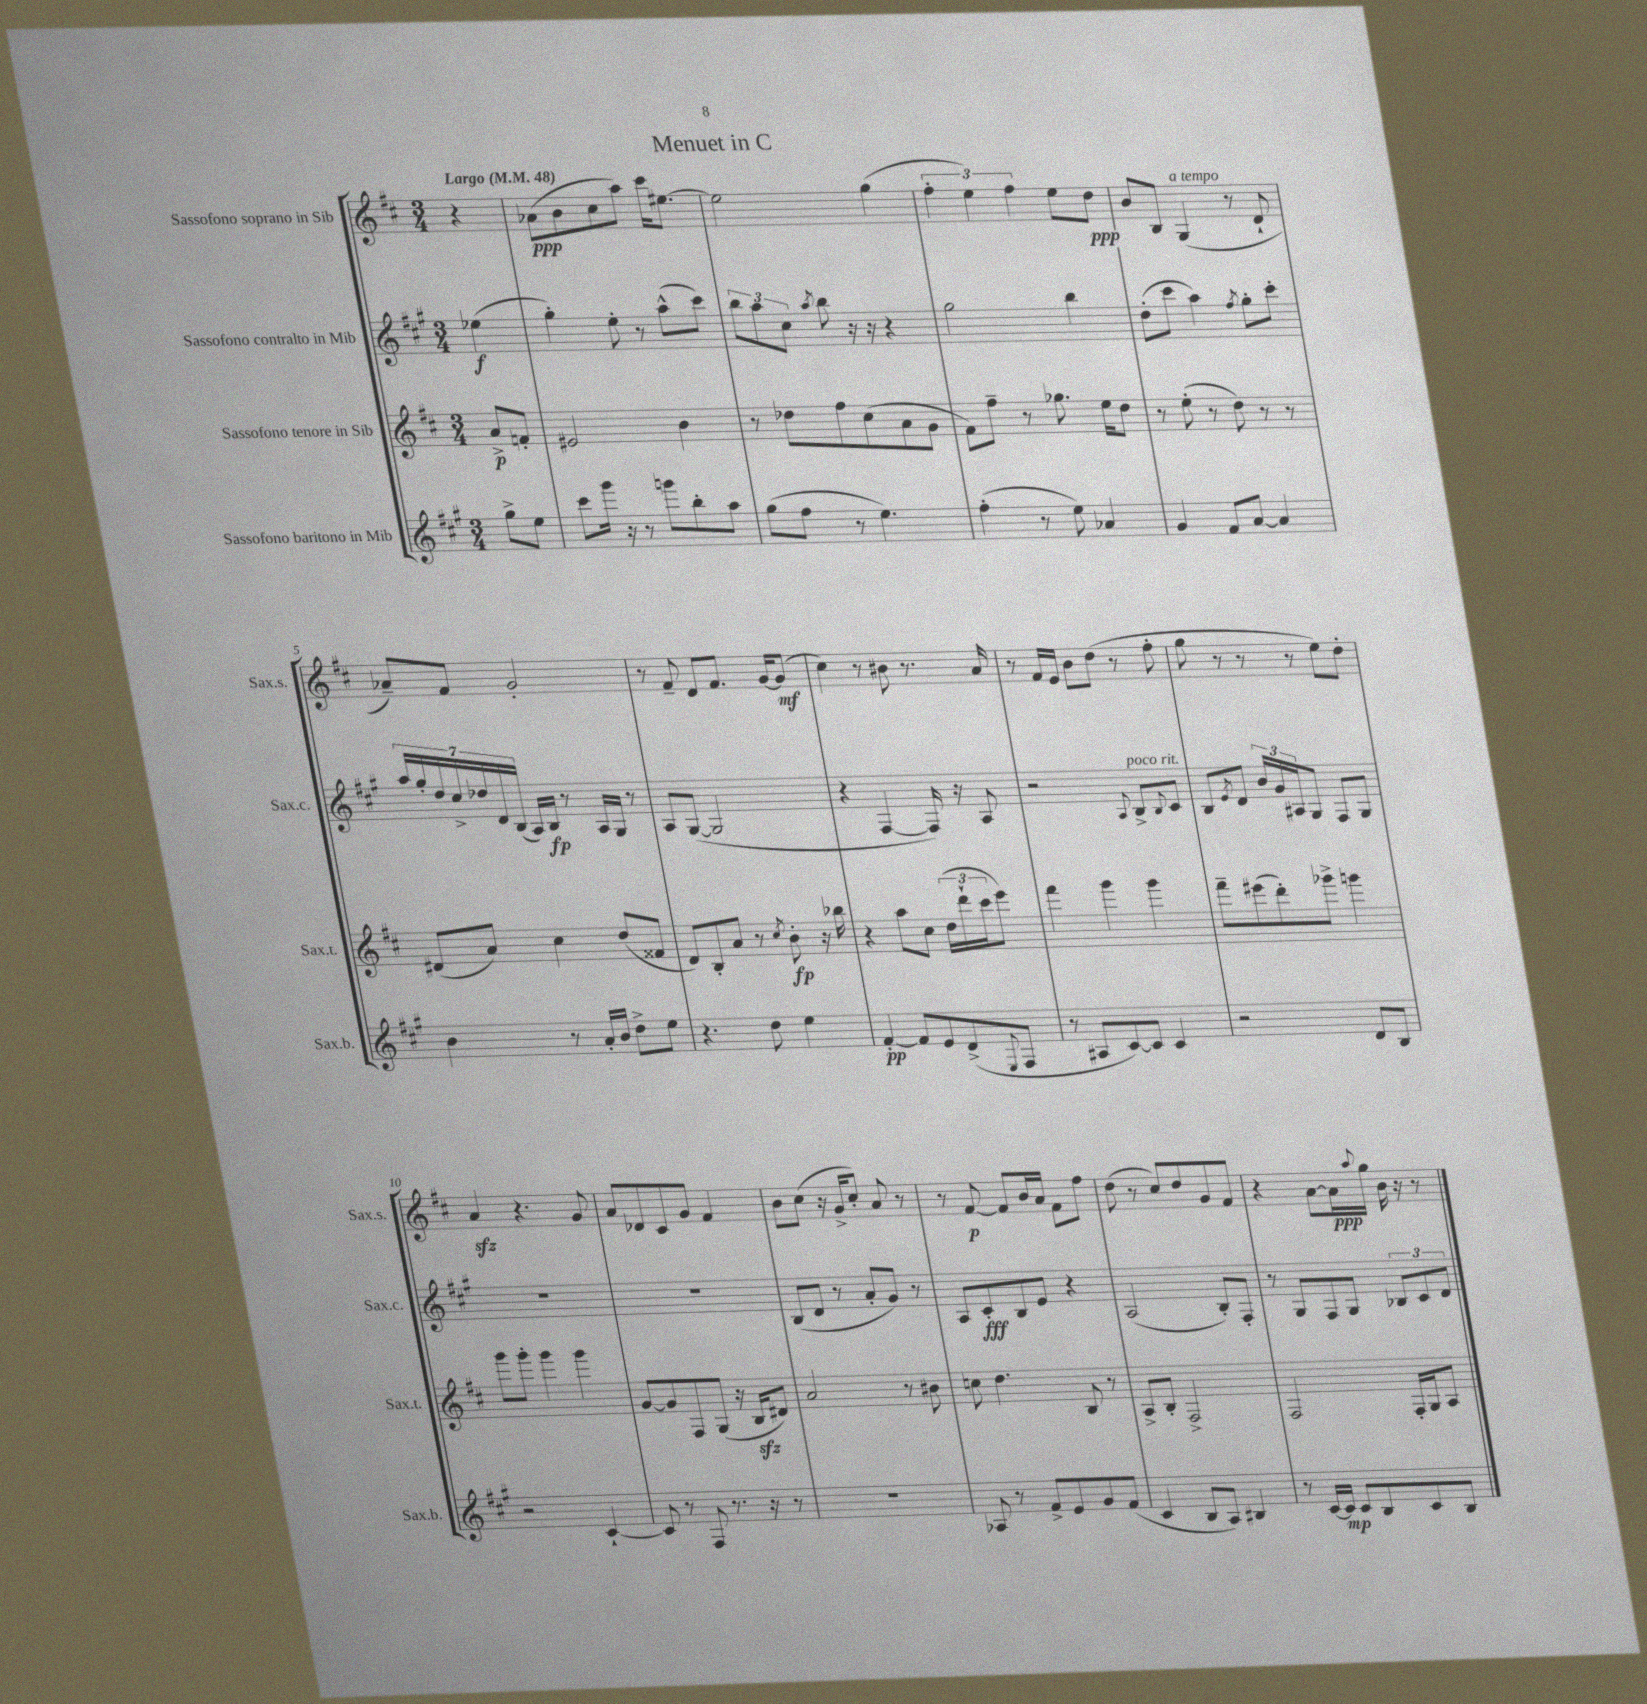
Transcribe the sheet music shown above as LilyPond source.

\header { title = "Menuet in C" }
<<
\new StaffGroup <<
\new Staff = "s0" \with { instrumentName = "Sassofono soprano in Sib" shortInstrumentName = "Sax.s." } {
    \clef treble \key d \major \numericTimeSignature \time 3/4 \partial 4 \tempo "Largo" 4 = 48
    r4 |
    aes'8\ppp( b'8 cis''8 a''8) cis'''16 eis''8.~ |
    eis''2 g''4( |
    \tuplet 3/2 { fis''4-. e''4) fis''4 } e''8 d''8\ppp |
    b'8 b8 g4^\markup { \italic "a tempo" }( r8 d'8-! |
    aes'8--) fis'8 g'2-. |
    r8 fis'8-- d'8 fis'8. g'16~ g'8\mf( |
    cis''4) r8 bis'8 r8. a'16 |
    r8 fis'16 e'16 b'8 d''8( r8 fis''8-. |
    g''8 r8 r8 r8 e''8) d''8-. |
    a'4\sfz r4. g'8 |
    a'8 des'8 cis'8 g'8 fis'4 |
    b'8 cis''8( r16 g'16-> cis''8-.) a'8 r8 |
    r8 fis'8~\p fis'8 b'16 a'16 fis'8 fis''8 |
    d''8( r8 cis''8) d''8 g'8 fis'8 |
    r4 a'8~ a'16\ppp \appoggiatura { a''8 } g''16 b'16 r16 r8 \bar "|." |
}
\new Staff = "s1" \with { instrumentName = "Sassofono contralto in Mib" shortInstrumentName = "Sax.c." } {
    \clef treble \key a \major \numericTimeSignature \time 3/4 \partial 4
    ees''4\f( |
    gis''4-.) e''8-. r8 a''8-^( cis'''8) |
    \tuplet 3/2 { b''8 a''8 cis''8 } \acciaccatura { a''8 } b''8 r16 r16 r4 |
    gis''2 b''4 |
    d''8-.( cis'''8 a''4) \acciaccatura { fis''8 } gis''8-. cis'''8-. |
    \tuplet 7/4 { a''16 gis''16-. d''16 cis''16-> des''16 d'16 b16( } a16) b16\fp r8 a16 gis16 r8 |
    a8 gis8~( gis2 |
    r4 fis4~ fis16) r16 a8 |
    r2 \appoggiatura { a8 } b8->^\markup { \italic "poco rit." } \appoggiatura { b8 } cis'8 |
    b8 \acciaccatura { e'8 } d'8 \tuplet 3/2 { b'16 gis'16 ais16 } gis8 fis8 gis8 |
    R2. |
    R2. |
    b8( d'8 r8 a'8-. gis'8) r8 |
    a8 cis'8-.\fff b8 e'8 r4 |
    a2( b8-.) fis8-. |
    r8 gis8 fis8 gis8 \tuplet 3/2 { bes8 cis'8 d'8 } \bar "|." |
}
\new Staff = "s2" \with { instrumentName = "Sassofono tenore in Sib" shortInstrumentName = "Sax.t." } {
    \clef treble \key d \major \numericTimeSignature \time 3/4 \partial 4
    a'8->\p f'8-. |
    eis'2 b'4 |
    r8 des''8 fis''8 cis''8( a'8 g'8 |
    fis'8) fis''8-- r8 ges''8. e''16 d''8 |
    r8 e''8-.( r8 d''8) r8 r8 |
    dis'8( a'8) cis''4 d''8( fisis'8 |
    d'8) b8-. a'8 r8 \acciaccatura { cis''8 } b'8-.\fp r16 bes''16 |
    r4 a''8 cis''8 \tuplet 3/2 { d''16( d'''16-! cis'''16 } e'''8) |
    fis'''4 g'''4 g'''4 |
    fis'''8-- eis'''8( d'''8-.) ges'''8-> g'''4 |
    g'''8 g'''8-. g'''4 g'''4 |
    g'8~ g'8 fis8 g8( r16 b16\sfz dis'8) |
    a'2 r8 bis'8 |
    c''8 d''4. b8 r8 |
    a8-> b8-. fis2-> |
    fis2 fis16-. g16 a8 \bar "|." |
}
\new Staff = "s3" \with { instrumentName = "Sassofono baritono in Mib" shortInstrumentName = "Sax.b." } {
    \clef treble \key a \major \numericTimeSignature \time 3/4 \partial 4
    gis''8-> e''8 |
    cis'''8 gis'''16 r16 r8 g'''8 b''8-. a''8 |
    gis''8( fis''8 r8 e''4.) |
    fis''4-.( r8 e''8) aes'4 |
    gis'4 fis'8 a'8~ a'4 |
    b'4 r8 a'16-. b'16 d''8-> e''8 |
    r4. d''8 e''4 |
    fis'4~-.\pp fis'8 e'8 d'8->( \appoggiatura { e8 } fis8 |
    r8 ais8 cis'8~) cis'8 cis'4 |
    r2 d'8 b8 |
    r2 cis'4~-! |
    cis'8 r8 fis8 r8. r16 r8 |
    R2. |
    aes8 r8 fis'8-> e'8 gis'8 fis'8( |
    cis'4 b8 a8) bis4 |
    r8 cis'16~ cis'16\mp cis'8 b8 cis'8 b8 \bar "|." |
}
>>
>>
